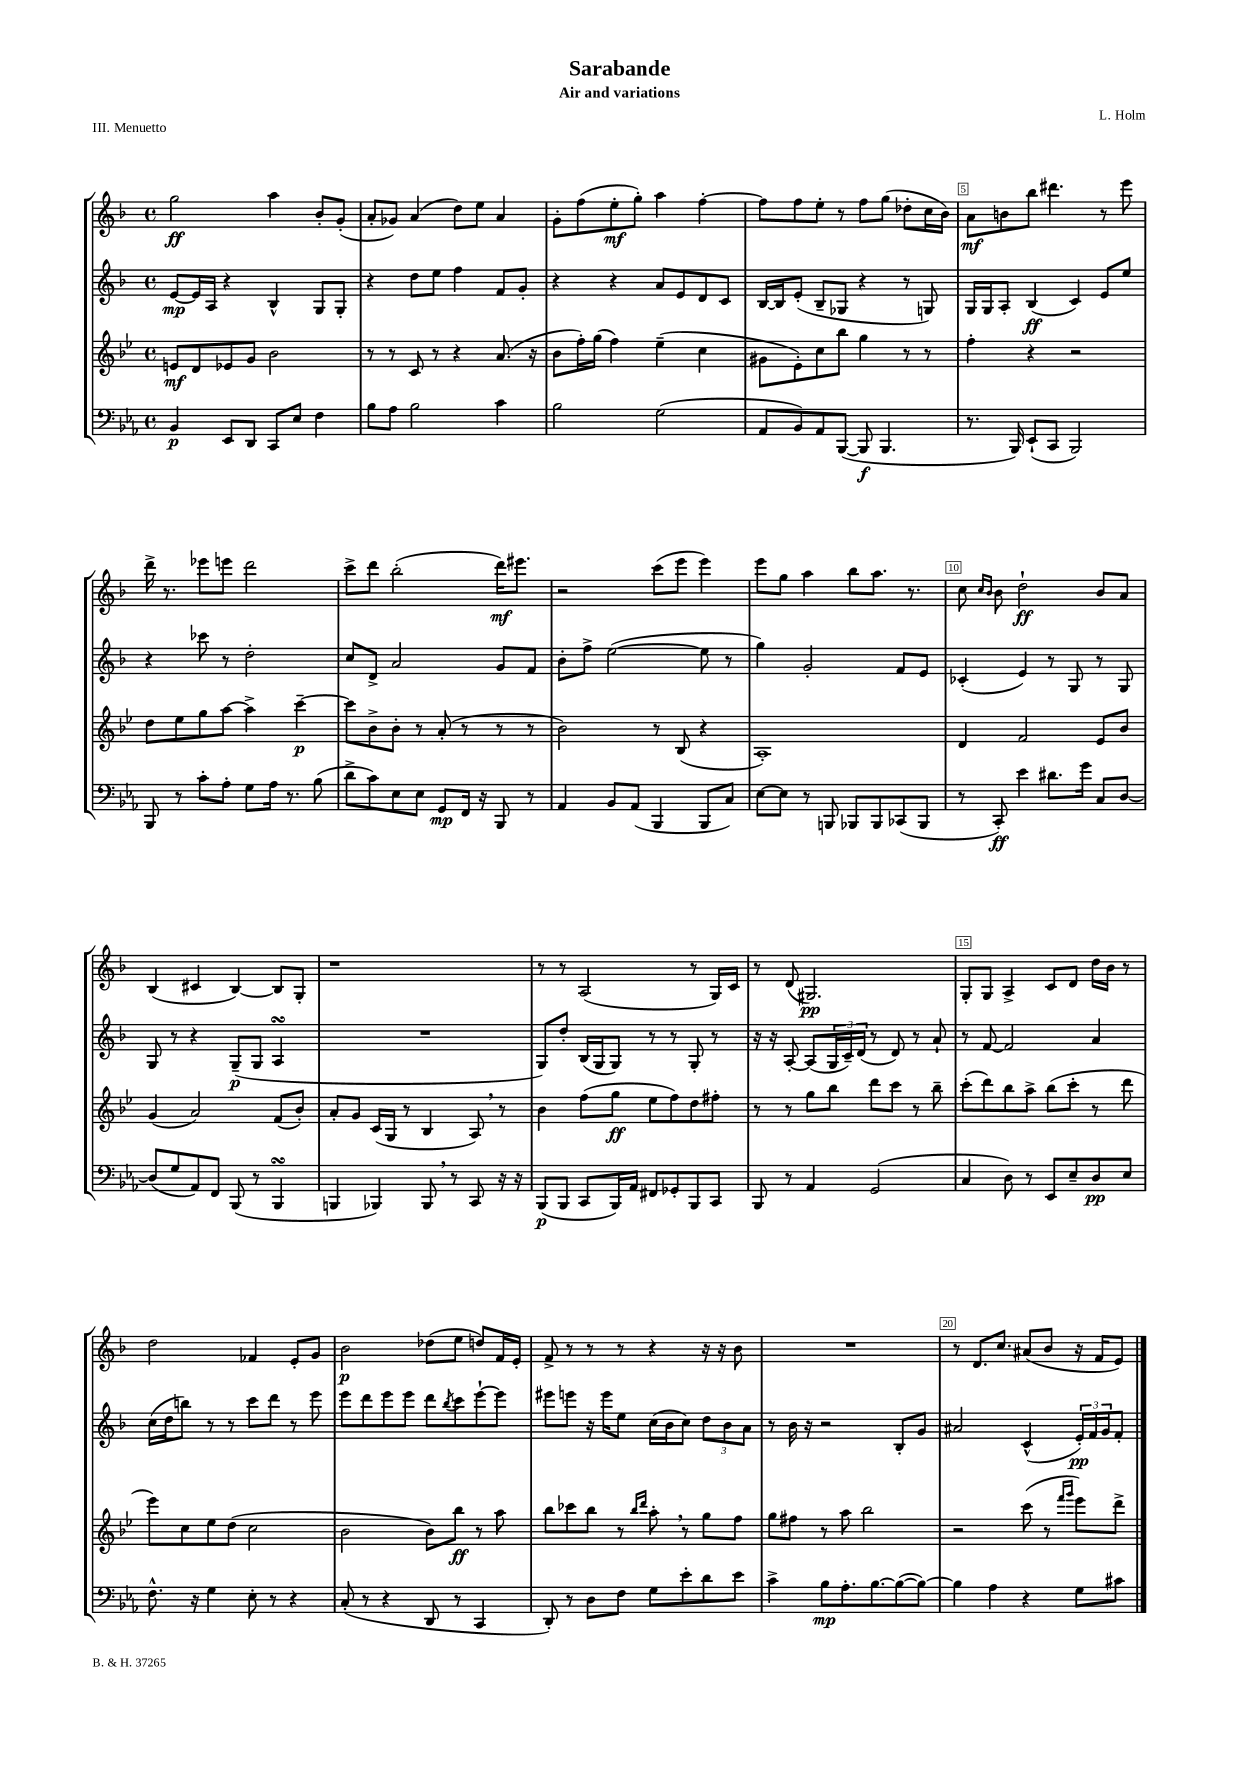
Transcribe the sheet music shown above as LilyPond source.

\header { title = "Sarabande" composer = "L. Holm" subtitle = "Air and variations" piece = "III. Menuetto" }
<<
\new StaffGroup <<
\new Staff = "s0" {
    \clef treble \key f \major \defaultTimeSignature \time 4/4
    g''2\ff a''4 bes'8-. g'8-.( |
    a'8-. ges'8) a'4( d''8) e''8 a'4 |
    g'8-. f''8( e''8-.\mf g''8-.) a''4 f''4~-. |
    f''8 f''8 e''8-. r8 f''8 g''8( des''8-. c''16 bes'16) |
    a'8\mf b'8 bes''8 dis'''4. r8 e'''8 |
    d'''16-> r8. ees'''8 e'''8 d'''2 |
    c'''8-> d'''8 bes''2-.( d'''16\mf) eis'''8. |
    r2 c'''8( e'''8 e'''4) |
    e'''8 g''8 a''4 bes''8 a''8. r8. |
    c''8 \grace { c''16 bes'16 } bes'8 d''2-!\ff bes'8 a'8 |
    bes4( cis'4 bes4~) bes8 g8-. |
    r1 |
    r8 r8 a2( r8 g16) c'16 |
    r8 d'8( gis2.\pp) |
    g8-. g8 a4-> c'8 d'8 d''16 bes'16 r8 |
    d''2 fes'4 e'8-. g'8 |
    bes'2\p des''8( e''8 d''8) f'16 e'16-. |
    f'8-> r8 r8 r8 r4 r16 r16 bes'8 |
    R1 |
    r8 d'8. c''8. ais'8( bes'8 r16 f'16 e'8) \bar "|." |
}
\new Staff = "s1" {
    \clef treble \key f \major \defaultTimeSignature \time 4/4
    e'8~\mp e'16 a16 r4 bes4-^ g8 g8-. |
    r4 d''8 e''8 f''4 f'8 g'8-. |
    r4 r4 a'8 e'8 d'8 c'8 |
    bes16~ bes16 e'8-.( bes8-- ges8 r4 r8 g8) |
    g16 g16 a8-. bes4\ff( c'4) e'8 e''8 |
    r4 ces'''8 r8 d''2-. |
    c''8 d'8-> a'2 g'8 f'8 |
    bes'8-. f''8-> e''2~( e''8 r8 |
    g''4) g'2-. f'8 e'8 |
    ces'4-.( e'4) r8 g8 r8 g8 |
    g8 r8 r4 g8--\p( g8 a4\turn |
    R1 |
    g8) d''8-. bes16( g16 g8) r8 r8 g8-. r8 |
    r16 r16 a8~-. a8( \tuplet 3/2 { g16 c'16--) d'16( } r8 d'8) r8 a'8-! |
    r8 f'8~ f'2 a'4 |
    c''16( d''16 b''8) r8 r8 c'''8 d'''8 r8 e'''8 |
    e'''8 d'''8 e'''8 e'''8 d'''8 \acciaccatura { bes''8 } c'''8 e'''8~-! e'''8 |
    eis'''8 e'''8 r16 e'''16 e''8 c''16( bes'16 c''8) \tuplet 3/2 { d''8 bes'8 a'8 } |
    r8 bes'16 r16 r2 bes8-. g'8 |
    ais'2 c'4-^( \tuplet 3/2 { e'16-.\pp) f'16 g'16 } f'8-. \bar "|." |
}
\new Staff = "s2" {
    \clef treble \key bes \major \defaultTimeSignature \time 4/4
    e'8\mf d'8 ees'8 g'8 bes'2 |
    r8 r8 c'8 r8 r4 a'8.( r16 |
    bes'8 f''16-.) g''16( f''4) ees''4--( c''4 |
    gis'8 ees'8-.) c''8 bes''8 g''4 r8 r8 |
    f''4-. r4 r2 |
    d''8 ees''8 g''8 a''8~ a''4-> c'''4~--\p |
    c'''8 bes'8-> bes'8-. r8 a'8-.( r8 r8 r8 |
    bes'2) r8 bes8( r4 |
    a1-.) |
    d'4 f'2 ees'8 bes'8 |
    g'4( a'2) f'8( bes'8-.) |
    a'8-. g'8 c'16( g16 r8 bes4 a8) \breathe r8 |
    bes'4 f''8( g''8\ff ees''8 f''8) d''8 fis''8-. |
    r8 r8 g''8 bes''8 d'''8 c'''8 r8 bes''8-- |
    c'''8-.( d'''8) bes''8 a''8-> bes''8( c'''8-. r8 d'''8 |
    ees'''8) c''8 ees''8 d''8( c''2 |
    bes'2 bes'8) bes''8\ff r8 a''8 |
    bes''8 ces'''8 bes''8 r8 \grace { bes''16 d'''16 } a''8-. \breathe r8 g''8 f''8 |
    g''8 fis''8 r8 a''8 bes''2 |
    r2 c'''8( r8 \grace { f'''16 g'''16 } ees'''8) d'''8-> \bar "|." |
}
\new Staff = "s3" {
    \clef bass \key ees \major \defaultTimeSignature \time 4/4
    bes,4\p ees,8 d,8 c,8 ees8 f4 |
    bes8 aes8 bes2 c'4 |
    bes2 g2( |
    aes,8 bes,8) aes,8 bes,,8~( bes,,8\f bes,,4. |
    r8. bes,,16) ees,8-!( c,8 bes,,2) |
    bes,,8 r8 c'8-. aes8-. g8 aes16 r8. bes8( |
    d'8-> c'8) ees8 ees8 g,8\mp f,16 r16 bes,,8 r8 |
    aes,4 bes,8 aes,8( bes,,4 bes,,8 c8) |
    ees8~ ees8 r8 b,,8 bes,,8 bes,,8 ces,8( bes,,8 |
    r8 c,8-.\ff) ees'4 dis'8. g'16 c8 d8~ |
    d8( g8 aes,8) f,8 bes,,8( r8 bes,,4\turn |
    b,,4 bes,,4) bes,,8 \breathe r8 c,8 r16 r16 |
    bes,,8\p( bes,,8 c,8 bes,,16) aes,16 fis,8 ges,8-. bes,,8 c,8 |
    bes,,8 r8 aes,4 g,2( |
    c4 d8) r8 ees,8 ees8-- d8\pp ees8 |
    f8.-^ r16 g4 ees8-. r8 r4 |
    c8-.( r8 r4 d,8 r8 c,4 |
    d,8-.) r8 d8 f8 g8 ees'8-. d'8 ees'8 |
    c'4-> bes8\mp aes8.-. bes8.~ bes8~( bes8~) |
    bes4 aes4 r4 g8 cis'8 \bar "|." |
}
>>
>>
\layout { \context { \Score \override BarNumber.break-visibility = ##(#f #t #t) barNumberVisibility = #(every-nth-bar-number-visible 5) \override BarNumber.stencil = #(make-stencil-boxer 0.1 0.3 ly:text-interface::print) } }
